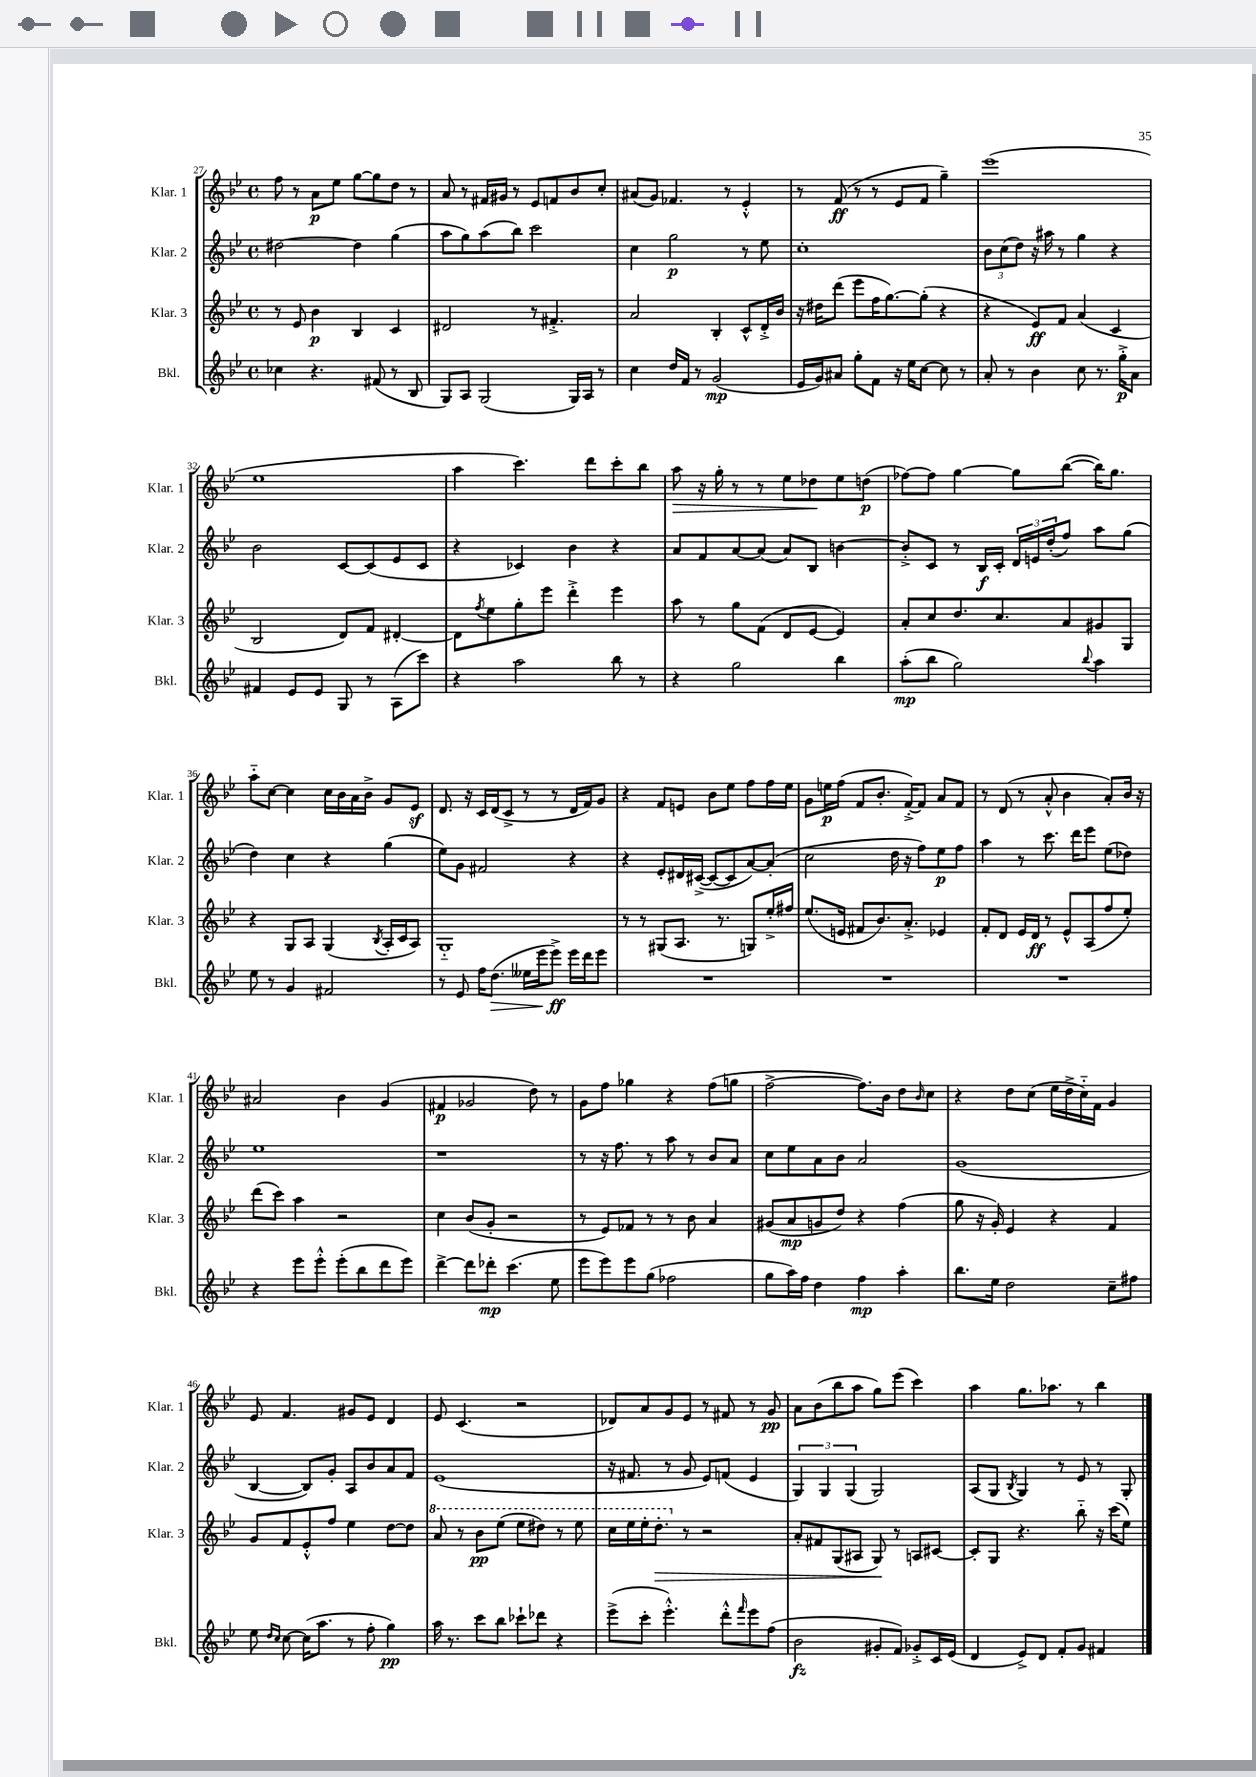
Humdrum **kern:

**kern	**dynam	**kern	**dynam	**kern	**dynam	**kern	**dynam
*part4	*part4	*part3	*part3	*part2	*part2	*part1	*part1
*staff4	*staff4	*staff3	*staff3	*staff2	*staff2	*staff1	*staff1
*I"Bkl.	*	*I"Klar. 3	*	*I"Klar. 2	*	*I"Klar. 1	*
*I'Bkl.	*	*I'Klar. 3	*	*I'Klar. 2	*	*I'Klar. 1	*
*clefG2	*	*clefG2	*	*clefG2	*	*clefG2	*
*k[b-e-]	*	*k[b-e-]	*	*k[b-e-]	*	*k[b-e-]	*
*M4/4	*	*M4/4	*	*M4/4	*	*M4/4	*
*met(c)	*	*met(c)	*	*met(c)	*	*met(c)	*
=27	=27	=27	=27	=27	=27	=27	=27
4cc-X\	.	8r	.	[2dd#X\	.	8ff\	.
.	.	8e-/	.	.	.	8r	.
4.r	.	4b-\	p	.	.	8a\L	p
.	.	.	.	.	.	8ee-\J	.
.	.	4B-/	.	4dd#\]	.	[8gg\L	.
(8f#X/	.	.	.	.	.	8gg\]	.
8r	.	4c/	.	(4gg\	.	8dd\J	.
8B-/	.	.	.	.	.	8r	.
=28	=28	=28	=28	=28	=28	=28	=28
8G/L)	.	2d#X/	.	8aa\L	.	8a/	.
8A/J	.	.	.	8gg\)	.	8r	.
(2G/	.	.	.	(8aa\	.	16f#X/LL	.
.	.	.	.	.	.	16g#X/JJ	.
.	.	.	.	8bb-\J)	.	8r	.
.	.	8r	.	2ccc\	.	8e-/L	.
.	.	4.f#X'^/	.	.	.	8fn/	.
16G/LL)	.	.	.	.	.	8b-/	.
16A/JJ	.	.	.	.	.	.	.
8r	.	.	.	.	.	8cc'/J	.
=29	=29	=29	=29	=29	=29	=29	=29
4cc\	.	2a/	.	4cc\	.	(8a#X/L	.
.	.	.	.	.	.	8g/J)	.
16dd/LL	.	.	.	2gg\	p	4.f-X/	.
16f/JJ	.	.	.	.	.	.	.
8r	.	.	.	.	.	.	.
(2g/	mp	4B-'/	.	.	.	.	.
.	.	.	.	.	.	8r	.
.	.	8c^^/L	.	8r	.	4e-'^^/	.
.	.	16d'^/L	.	8ee-\	.	.	.
.	.	16b-/JJ	.	.	.	.	.
=30	=30	=30	=30	=30	=30	=30	=30
16e-/LL	.	16r	.	1cc'	.	8r	.
16g/J)	.	16dd#X\KL	.	.	.	.	.
8a#X/J	.	(8ddd\J	.	.	.	(8f/	ff
8gg'\L	.	8eee-\L	.	.	.	8r	.
8f\J	.	16ff\K	.	.	.	8r	.
.	.	[8.gg\)	.	.	.	.	.
16r	.	.	.	.	.	8e-/L	.
16ee-\KL	.	.	.	.	.	.	.
[8cc\J	.	(8gg'\J]	.	.	.	8f/J	.
8cc\]	.	4r	.	.	.	4gg~\)	.
8r	.	.	.	.	.	.	.
=31	=31	=31	=31	=31	=31	=31	=31
8a'/	.	4r	.	12b-\L	.	(1eee-	.
.	.	.	.	(12cc\	.	.	.
8r	.	.	.	.	.	.	.
.	.	.	.	12dd\J)	.	.	.
4b-\	.	8e-/L)	ff	16r	.	.	.
.	.	.	.	16aa#X\	.	.	.
.	.	8f/J	.	8r	.	.	.
8cc\	.	(4a/	.	4gg\	.	.	.
8.r	.	.	.	.	.	.	.
.	.	4c/	.	4r	.	.	.
16gg'^\KL	p	.	.	.	.	.	.
8a\J	.	.	.	.	.	.	.
!!LO:LB:g=z
=32	=32	=32	=32	=32	=32	=32	=32
4f#X/	.	2B-/	.	2b-\	.	1ee-	.
8e-/L	.	.	.	.	.	.	.
8e-/J	.	.	.	.	.	.	.
8G/	.	8d/L)	.	[8c/L	.	.	.
8r	.	8f/J	.	(8c/]	.	.	.
(8A\L	.	[4d#X'/	.	8e-/	.	.	.
8ccc\J)	.	.	.	8c/J	.	.	.
=33	=33	=33	=33	=33	=33	=33	=33
4r	.	8d#\L]	.	4r	.	4aa\	.
.	.	8qff/	.	.	.	.	.
.	.	8ee-\	.	.	.	.	.
2aa\	.	8gg'\	.	4c-X/)	.	4.ccc\)	.
.	.	8eee-\J	.	.	.	.	.
.	.	4ddd'^\	.	4b-\	.	.	.
.	.	.	.	.	.	8ddd\L	.
8bb-\	.	4eee-\	.	4r	.	8ccc'\	.
8r	.	.	.	.	.	8bb-\J	.
=34	=34	=34	=34	=34	=34	=34	=34
!	!	!	!	!	!	!	!LO:HP:b
4r	.	8aa\	.	8a/L	.	8aa\	>
.	.	8r	.	8f/	.	16r	.
.	.	.	.	.	.	16gg'\	.
2gg\	.	8gg\L	.	[8a/	.	8r	.
.	.	(8f\J	.	(8a/J]	.	8r	.
.	.	8d/L	.	8a/L)	.	8ee-\L	.
.	.	[8e-/J	.	8B-/J	.	8dd-X\	.
4bb-\	.	4e-/])	.	[4bn\	.	8ee-\	]
.	.	.	.	.	.	(8ddn\J	p
=35	=35	=35	=35	=35	=35	=35	=35
(8aa'\L	mp	8a'/L	.	8b'^/L]	.	[8ff-X\L)	.
8bb-\J	.	8cc/	.	8c/J	.	8ff-\J]	.
2gg\)	.	8.dd/	.	8r	.	[4gg\	.
.	.	.	.	16B-/LL	f	.	.
.	.	8.cc/	.	16c'/JJ	.	.	.
.	.	.	.	24d/LL	.	8gg\L]	.
.	.	.	.	24en/	.	.	.
.	.	.	.	(24dd'/J	.	.	.
.	.	8a/	.	8ff/J)	.	([8bb-\J	.
8qqbb-/	.	.	.	.	.	.	.
4aa\	.	8g#X/	.	8aa\L	.	16bb-\KL])	.
.	.	.	.	.	.	8.gg\J	.
.	.	8G/J	.	(8gg\J	.	.	.
!!LO:LB:g=z
=36	=36	=36	=36	=36	=36	=36	=36
8ee-\	.	4r	.	4dd\)	.	8aa\L	.
8r	.	.	.	.	.	[8cc\J	.
4g/	.	8G/L	.	4cc\	.	4cc\]	.
.	.	8A/J	.	.	.	.	.
2f#X/	.	(4G/	.	4r	.	16cc\LL	.
.	.	.	.	.	.	16b-\	.
.	.	.	.	.	.	16a\	.
.	.	.	.	.	.	16b-^\JJ	.
.	.	8qB-/	.	.	.	.	.
.	.	16A'/LL	.	(4gg\	.	8g/L	.
.	.	16c/J	.	.	.	.	.
.	.	8A/J)	.	.	.	8e-z/J	.
=37	=37	=37	=37	=37	=37	=37	=37
8r	.	1G	.	8ee-\L)	.	8.d/	.
8e-/	.	.	.	8g\J	.	.	.
.	.	.	.	.	.	16r	.
16ff\KL	.	.	.	2f#X/	.	16c/LL	.
!	!LO:HP:b	!	!	!	!	!	!
(8.dd\J	>	.	.	.	.	(16d/J	.
.	.	.	.	.	.	8c^/J	.
16ee--X\LL	.	.	.	.	.	8r	.
16eee-\J	.	.	.	.	.	.	.
8eee-^\J)	ff	.	.	.	.	8r	.
16eee-\LL	]	.	.	4r	.	16d/LL	.
16ddd\J	.	.	.	.	.	16f/J)	.
8eee-\J	.	.	.	.	.	8g/J	.
=38	=38	=38	=38	=38	=38	=38	=38
1r	.	8r	.	4r	.	4r	.
.	.	8r	.	.	.	.	.
.	.	(8G#X/L	.	8e-'/L	.	8f/L	.
.	.	8.A/J	.	16d#X/L	.	8en/J	.
.	.	.	.	([16c#X^/JJ	.	.	.
.	.	.	.	8c#/L_	.	8b-\L	.
.	.	8.r	.	.	.	.	.
.	.	.	.	8c#/]	.	8ee-\J	.
.	.	8Gn/L)	.	[8a/)	.	8ff\L	.
.	.	16ee-'^/L	.	(8a'/J]	.	16ff\L	.
.	.	16ff#X/JJ	.	.	.	16ee-\JJ	.
=39	=39	=39	=39	=39	=39	=39	=39
1r	.	(8.ee-/L	.	2cc\	.	8g\L	.
.	.	.	.	.	.	16een\L	p
.	.	16en/Jk	.	.	.	(16ff\JJ	.
.	.	8f#X/L	.	.	.	8f/L	.
.	.	8.b-/)	.	.	.	8.b-'/J	.
.	.	.	.	16dd\	.	.	.
.	.	8.a'^/J	.	16r	.	[16f'^/KL)	.
.	.	.	.	8ff\L)	.	8f/J]	.
.	.	4e-X/	.	8ee-\	p	8a/L	.
.	.	.	.	8ff\J	.	8f/J	.
=40	=40	=40	=40	=40	=40	=40	=40
1r	.	8f'/L	.	4aa\	.	8r	.
.	.	8d/J	.	.	.	(8d/	.
.	.	16e-/LL	.	8r	.	8r	.
.	.	16d/JJ	ff	.	.	.	.
.	.	8r	.	8.ccc\	.	8a'^^/	.
.	.	8e-^^/L	.	.	.	4b-\	.
.	.	.	.	16ddd\KL	.	.	.
.	.	(8A/	.	8eee-\J	.	.	.
.	.	8ff/	.	(8ee-\L	.	8a'/L)	.
.	.	8ee-'/J)	.	8dd-X\J)	.	16b-/Jk	.
.	.	.	.	.	.	16r	.
!!LO:LB:g=z
=41	=41	=41	=41	=41	=41	=41	=41
4r	.	(8ddd\L	.	1ee-	.	2a#X/	.
.	.	8ccc\J)	.	.	.	.	.
8eee-\L	.	4aa\	.	.	.	.	.
8eee-'^^\J	.	.	.	.	.	.	.
(8eee-'\L	.	2r	.	.	.	4b-\	.
8bb-\	.	.	.	.	.	.	.
8ddd\	.	.	.	.	.	(4g/	.
8eee-\J)	.	.	.	.	.	.	.
=42	=42	=42	=42	=42	=42	=42	=42
[4ddd^\	.	4cc\	.	1r	.	4f#X/	p
8ddd\L]	.	(8b-/L	.	.	.	2g-X/	.
8ddd-X'\J	mp	8g'/J	.	.	.	.	.
(4.ccc\	.	2r	.	.	.	.	.
.	.	.	.	.	.	8dd\)	.
8ee-\	.	.	.	.	.	8r	.
=43	=43	=43	=43	=43	=43	=43	=43
8eee-\L	.	8r	.	8r	.	8g\L	.
8eee-\)	.	8e-/L)	.	16r	.	8ff\J	.
.	.	.	.	8.ff\	.	.	.
8eee-\	.	8f-X/J	.	.	.	4gg-X\	.
(8gg\J	.	8r	.	8r	.	.	.
2ff-X\	.	8r	.	8aa\	.	4r	.
.	.	8b-\	.	8r	.	.	.
.	.	4a/	.	8b-/L	.	(8ff\L	.
.	.	.	.	8a/J	.	8ggn\J	.
=44	=44	=44	=44	=44	=44	=44	=44
8gg\L	.	(8g#X/L	.	8cc\L	.	[2ff^\	.
16aa\L)	.	8a/	mp	8ee-\	.	.	.
16ff\JJ	.	.	.	.	.	.	.
4dd\	.	8gn/	.	8a\	.	.	.
.	.	8dd/J)	.	8b-\J	.	.	.
4ff\	mp	4r	.	2a/	.	8.ff\L])	.
.	.	.	.	.	.	16b-\Jk	.
4aa'\	.	(4ff\	.	.	.	8dd\L	.
.	.	.	.	.	.	16qqb-/	.
.	.	.	.	.	.	8cc\J	.
=45	=45	=45	=45	=45	=45	=45	=45
8.bb-\L	.	8gg\	.	(1g	.	4r	.
.	.	16r	.	.	.	.	.
16ee-\Jk	.	16g'/)	.	.	.	.	.
2dd\	.	4e-/	.	.	.	8dd\L	.
.	.	.	.	.	.	(8cc\J	.
.	.	4r	.	.	.	16ee-\LL	.
.	.	.	.	.	.	16dd^\	.
.	.	.	.	.	.	16cc\)	.
.	.	.	.	.	.	16f\JJ	.
8cc~\L	.	4f/	.	.	.	4g/	.
8ff#X\J	.	.	.	.	.	.	.
!!LO:LB:g=z
=46	=46	=46	=46	=46	=46	=46	=46
8ee-\	.	8g/L	.	[4B-/	.	8e-/	.
16qqdd/LL	.	.	.	.	.	.	.
16qqcc/JJ	.	.	.	.	.	.	.
[8cc\	.	8f/	.	.	.	4.f/	.
(16cc\KL]	.	8e-'^^/	.	8B-/L])	.	.	.
8.aa\J	.	.	.	.	.	.	.
.	.	8ff/J	.	8g'/J	.	.	.
8r	.	4ee-\	.	8A/L	.	8g#X/L	.
8ff'\	.	.	.	8b-/	.	8e-/J	.
4gg\)	pp	[8dd\L	.	8a/	.	4d/	.
.	.	8dd\J]	.	8f/J	.	.	.
=47	=47	=47	=47	=47	=47	=47	=47
*	*	*8va	*	*	*	*	*
16aa\	.	8aa/	.	(1e-	.	8e-/	.
8.r	.	.	.	.	.	.	.
.	.	8r	.	.	.	(4.c/	.
8ccc\L	.	8bb-\L	pp	.	.	.	.
8bb-\J	.	(8eee-\J	.	.	.	.	.
8ccc-X`\L	.	8eee-\L	.	.	.	2r	.
8ddd-X\J	.	8ddd#X\J)	.	.	.	.	.
4r	.	8r	.	.	.	.	.
.	.	8eee-\	.	.	.	.	.
=48	=48	=48	=48	=48	=48	=48	=48
(8eee-^\L	.	16ccc\LL	.	16r	.	8d-X/L)	.
.	.	16eee-\	.	8.f#X/	.	.	.
8ccc'\J	.	16eee-'\J	.	.	.	8a/	.
!	!	!	!LO:HP:b	!	!	!	!
.	.	8.ddd'\J	>	.	.	.	.
4.eee-'^^\)	.	.	.	8r	.	8g/	.
*	*	*X8va	*	*	*	*	*
.	.	8r	.	8g/	.	8e-/J	.
.	.	2r	.	8e-/L)	.	8r	.
8ddd'^^\L	.	.	.	(8fn/J	.	8f#X/	.
16qqfff/	.	.	.	.	.	.	.
8eee-\	.	.	.	4e-/	.	8r	.
(8ff\J	.	.	.	.	.	8g/	pp
=49	=49	=49	=49	=49	=49	=49	=49
2b-\	fz	8a'/L	.	6G/)	.	8a\L	.
.	.	8f#X/	.	.	.	(8b-\	.
.	.	.	.	6G/	.	.	.
.	.	(8G/	.	.	.	8bb-\	.
.	.	.	.	(6G/	.	.	.
.	.	8A#X/J	.	.	.	8aa\J	.
8g#X'/L	.	8G/)	.	2G/)	.	8gg\L)	.
8f/J)	.	8r	]	.	.	(8eee-\J	.
8g-X'^/L	.	8An/L	.	.	.	4ccc\)	.
16c/L	.	[8c#X/J	.	.	.	.	.
(16e-/JJ	.	.	.	.	.	.	.
=50	=50	=50	=50	=50	=50	=50	=50
4d/	.	8c#'/L]	.	(8A/L	.	4aa\	.
.	.	8G/J	.	8G/J	.	.	.
.	.	.	.	8qB-/	.	.	.
8e-^/L)	.	4.r	.	4G/)	.	8.gg\L	.
8d/J	.	.	.	.	.	.	.
.	.	.	.	.	.	8.aa-X\J	.
8f'/L	.	.	.	8r	.	.	.
8g/J	.	8bb-\	.	8e-/	.	8r	.
4f#X/	.	16r	.	8r	.	4bb-\	.
.	.	(16ccc\KL	.	.	.	.	.
.	.	8ee-\J)	.	8G'/	.	.	.
==	==	==	==	==	==	==	==
*-	*-	*-	*-	*-	*-	*-	*-
